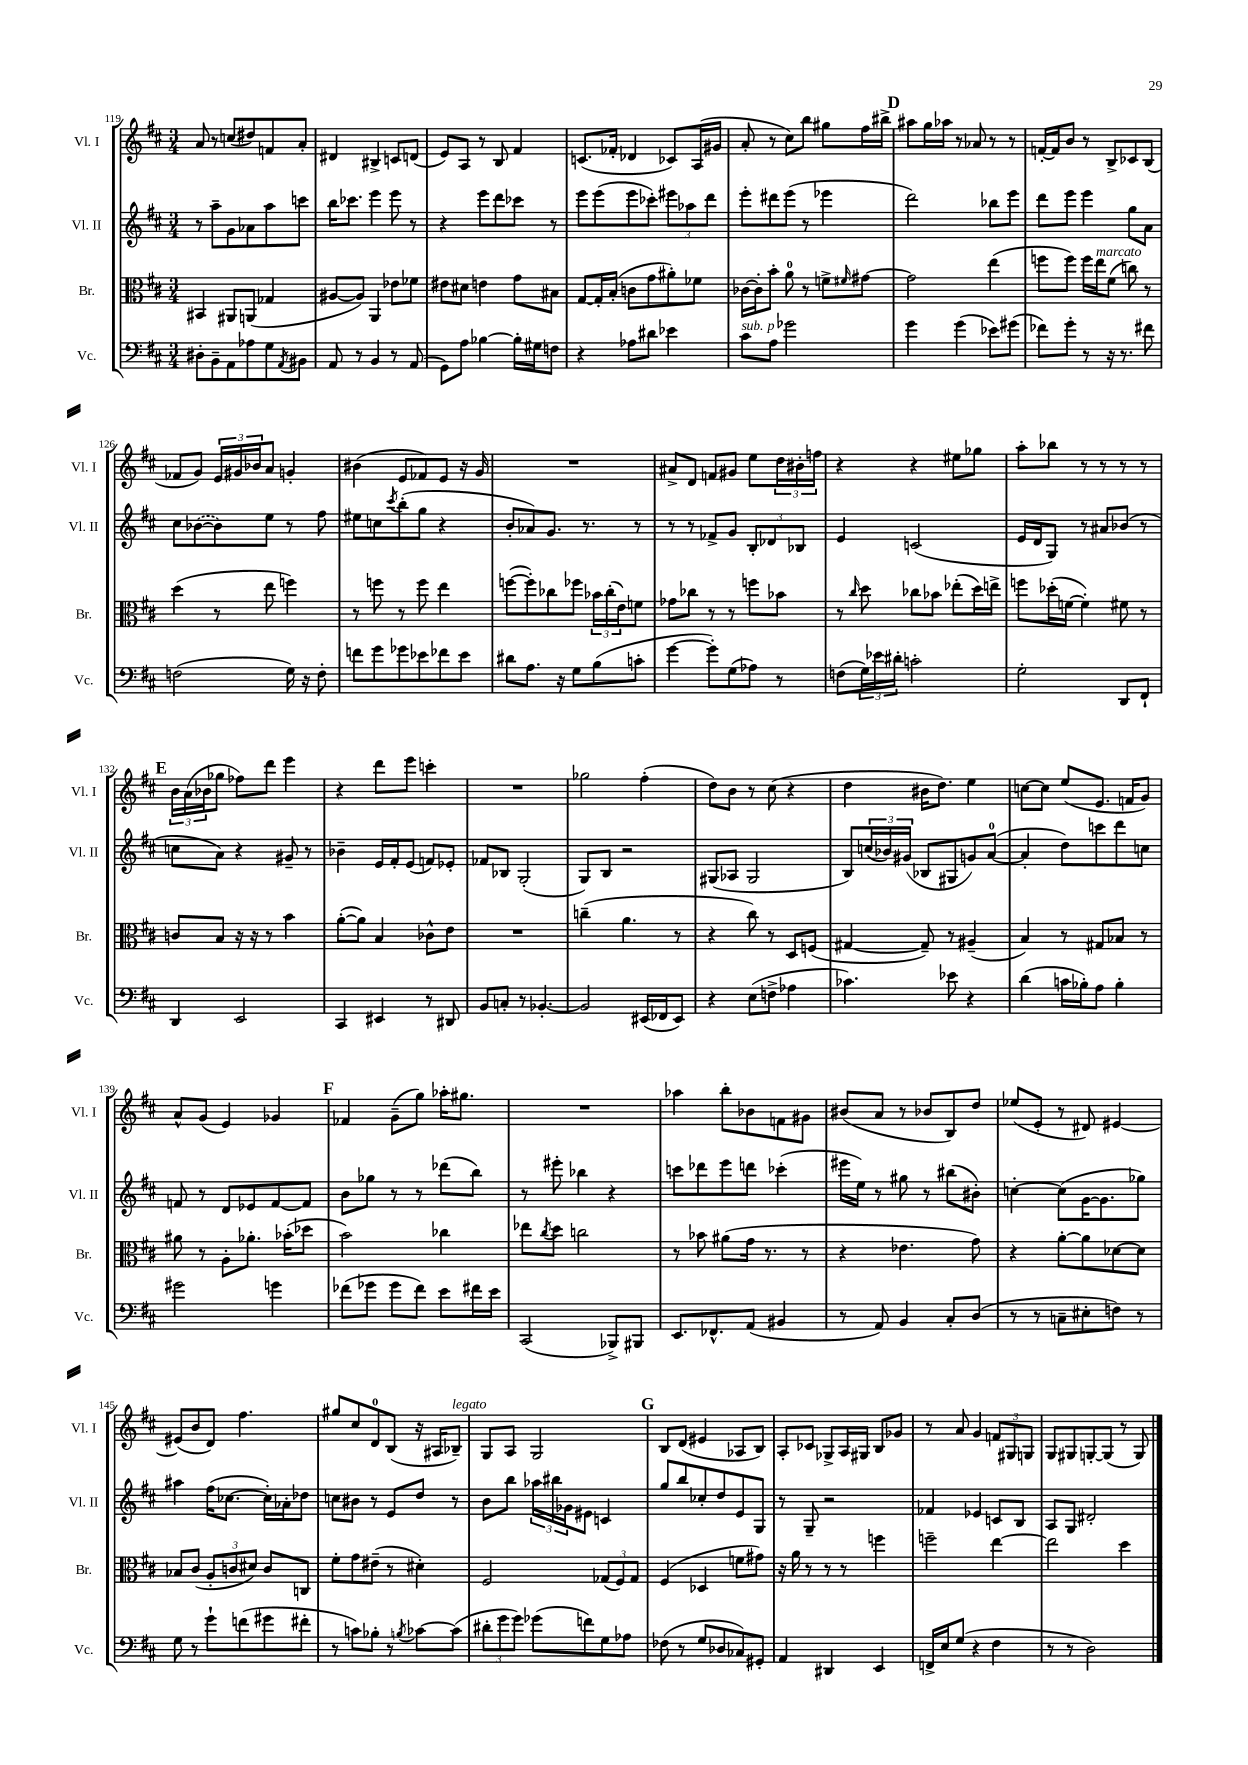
<<
\new StaffGroup <<
\new Staff = "s0" \with { instrumentName = "Vl. I" shortInstrumentName = "Vl. I" } {
    \clef treble \key d \major \numericTimeSignature \time 3/4
    a'8 r8 c''8( dis''8) f'8 a'8-. |
    dis'4 bis4-> c'8 d'8( |
    e'8) a8 r8 b8 fis'4 |
    c'8.( fes'16-. des'4 ces'8) a16( gis'16 |
    a'8-. r8 cis''8) b''8 gis''8 fis''16 bis''16-> |
    \mark \markup { \bold "D" } ais''8 g''16 aes''16 r8 aes'8 r8 r8 |
    f'16~-. f'16 b'8 r8 b8-> ces'8 b8( |
    fes'8 g'8) \tuplet 3/2 { e'16 gis'16 bes'16 } a'8 g'4-. |
    bis'4( e'8 fes'8) e'8 r16 g'16 |
    R2. |
    ais'8-> d'8 f'8 gis'8 e''8 \tuplet 3/2 { d''16 bis'16-. f''16 } |
    r4 r4 eis''8 ges''8 |
    a''8-. bes''8 r8 r8 r8 r8 |
    \mark \markup { \bold "E" } \tuplet 3/2 { b'16 a'16( bes'16 } ges''8 fes''8) d'''8 e'''4 |
    r4 d'''8 e'''8 c'''4-. |
    R2. |
    ges''2 fis''4-.( |
    d''8) b'8 r8 cis''8( r4 |
    d''4 bis'16 d''8.) e''4 |
    c''8~ c''8 e''8( e'8. f'16 g'8) |
    a'8-^ g'8( e'4) ges'4 |
    \mark \markup { \bold "F" } fes'4 g'8--( g''8) aes''16-. gis''8. |
    R2. |
    aes''4 b''8-. bes'8 f'8 gis'8 |
    bis'8( a'8 r8 bes'8 b8) d''8 |
    ees''8( e'8-. r8 dis'8) eis'4~ |
    eis'8( b'8 d'8) fis''4. |
    gis''8 cis''8 d'8-0 b8( r16 ais16 bes8--^\markup { \italic "legato" }) |
    g8 a8 g2 |
    \mark \markup { \bold "G" } b8 d'8( eis'4 aes8 b8) |
    a8-. ces'8 ges8-> a16 gis16 b8 ges'8 |
    r8 a'8 g'4 \tuplet 3/2 { f'8 gis8 g8 } |
    g8 gis8 g8~-. g8( r8 g8) \bar "|." |
}
\new Staff = "s1" \with { instrumentName = "Vl. II" shortInstrumentName = "Vl. II" } {
    \clef treble \key d \major \numericTimeSignature \time 3/4
    r8 a''8-- g'8 aes'8 a''8 c'''8 |
    b''16 ces'''8. e'''4 e'''8 r8 |
    r4 e'''8 d'''8 ces'''8 r8 |
    e'''8 e'''8( e'''8 ces'''8-.) \tuplet 3/2 { eis'''8 aes''8 d'''8 } |
    e'''8-. dis'''8 e'''8( r8 ees'''4 |
    \mark \markup { \bold "D" } d'''2) bes''8 e'''8 |
    d'''8 e'''8 e'''4 g''8 a'8 |
    cis''8 \once \slurDashed bes'8~( bes'8) e''8 r8 fis''8 |
    eis''8 c''8 \acciaccatura { cis'''8 } b''8-.( g''8 r4 |
    b'8-. aes'8) g'8. r8. r8 |
    r8 r8 fes'8-> g'8 \tuplet 3/2 { b8-. des'8 bes8 } |
    e'4 c'2( |
    e'16 d'16 g8) r8 ais'8 bes'8( r8 |
    \mark \markup { \bold "E" } c''8 a'8) r4 gis'8-- r8 |
    bes'4-- e'16 fis'16-. e'8( f'8) ees'8-. |
    fes'8 bes8 g2-.( |
    g8) b8 r2 |
    gis8( aes8 gis2 |
    b8) \tuplet 3/2 { c''16( bes'16) gis'16( } bes8 gis8 g'8) a'8-0~( |
    a'4-. d''8) c'''8 d'''8 c''8 |
    f'8 r8 d'8 ees'8 f'8~ f'8 |
    \mark \markup { \bold "F" } b'8 ges''8 r8 r8 des'''8( b''8) |
    r8 eis'''8-. bes''4 r4 |
    c'''8 des'''8 e'''8 d'''8 ces'''4-.( |
    eis'''16 e''16) r8 gis''8 r8 bis''8( bis'8-.) |
    c''4~-. c''8( g'16~ g'8. ges''8) |
    ais''4 fis''16( ces''8.~ ces''16-.) aes'16-. des''8 |
    c''8 bis'8 r8 e'8 d''8 r8 |
    b'8 b''8 \tuplet 3/2 { aes''16 bis''16 ges'16 } eis'8 c'4 |
    \mark \markup { \bold "G" } g''8 b''8 ces''8-. d''8 e'8 g8 |
    r8 g8-- r2 |
    fes'4 ees'4 c'8 b8 |
    a8 g8 dis'2-. \bar "|." |
}
\new Staff = "s2" \with { instrumentName = "Br." shortInstrumentName = "Br." } {
    \clef alto \key d \major \numericTimeSignature \time 3/4
    bis,4 ais,8 a,8( ges4 |
    ais8~ ais8) a,4 ees'8 fes'8 |
    eis'8 dis'8 e'4 g'8 bis8 |
    g8~ g16-. b16-.( c'8 g'8 ais'8-.) fes'8 |
    ces'16~ ces'16-. b'8-. a'8-0 r8 f'8-> \grace { fis'16 } gis'8~ |
    \mark \markup { \bold "D" } gis'2 e''4( |
    f''8 f''8) f''16 e''16^\markup { \italic "marcato" } fis'8( c''8) r8 |
    d''4( r8 e''8 f''4) |
    r8 f''8 r8 f''8 e''4 |
    f''8~( f''8-.) ces''8 fes''8 \tuplet 3/2 { bes'16 ces''16-.( e'16) } f'8 |
    ges'8 ces''8 r8 r8 f''8 bes'8 |
    r8 \grace { cis''16 } d''8 ces''8 bes'8 ees''8-.( d''16) e''16-> |
    f''8 des''16-.( f'16~ f'4-.) fis'8 r8 |
    \mark \markup { \bold "E" } c'8 b8 r16 r16 r8 b'4 |
    a'8~-.( a'8) b4 ces'8-^ e'8 |
    R2. |
    c''4--( a'4. r8 |
    r4 cis''8) r8 d8 f8( |
    gis4~ gis8--) r8 ais4--( |
    b4) r8 gis8 bes8 r8 |
    ais'8 r8 a8-. aes'8.-. bes'16-.( des''8 |
    \mark \markup { \bold "F" } b'2) ces''4 |
    ees''8 \acciaccatura { cis''8 } d''8 c''2 |
    r8 bes'8 ais'8( g'16 r8. r8 |
    r4 ees'4. g'8) |
    r4 a'8~-. a'8 des'8~ des'8 |
    bes8 cis'8( \tuplet 3/2 { a8-. c'8 dis'8) } c'8 c8 |
    fis'8-. g'8 eis'8--( r8 dis'4-.) |
    fis2 \tuplet 3/2 { ges8( fis8) ges8 } |
    \mark \markup { \bold "G" } fis4( des4 f'8 gis'8) |
    r16 a'16 r8 r8 r8 f''4 |
    f''2-- e''4~ |
    e''2 d''4 \bar "|." |
}
\new Staff = "s3" \with { instrumentName = "Vc." shortInstrumentName = "Vc." } {
    \clef bass \key d \major \numericTimeSignature \time 3/4
    dis8-. b,8-- a,8 aes8 g8 \acciaccatura { a,8 } bis,8 |
    a,8 r8 b,4 r8 a,8( |
    g,8) a8 bes4~ bes16-. gis16 f8 |
    r4 aes8 dis'8 ees'4 |
    cis'8^\markup { \italic "sub. p" } a8 ges'2 |
    \mark \markup { \bold "D" } g'4 g'4( ees'8) gis'8( |
    fes'8) g'8-. r8 r16 r8. fis'8 |
    f2( g16) r16 f8-. |
    f'8 g'8 ges'8 ees'8 fes'8 ees'8 |
    dis'8 a8. r16 g8 b8( c'8-. |
    g'4~ g'8-.) g8( aes8) r8 |
    f8( \tuplet 3/2 { g16) ees'16 dis'16-. } c'2-. |
    g2-. d,8 fis,8-! |
    \mark \markup { \bold "E" } d,4 e,2 |
    cis,4 eis,4 r8 dis,8 |
    b,8 c8-. r8 bes,4.~-. |
    bes,2 eis,16( fes,16 eis,8) |
    r4 e8( f8-> aes4 |
    ces'4.) ees'8 r4 |
    d'4( c'16 bes16-.) a8 bes4-. |
    gis'2 g'4 |
    \mark \markup { \bold "F" } fes'8( ges'8 ges'8 fes'8) e'8 fis'16 e'16 |
    cis,2( bes,,8->) bis,,8 |
    e,8. fes,8.-^ a,8( bis,4 |
    r8 a,8) b,4 cis8-. d8( |
    r8 r8 c8-- eis8-. f8) r8 |
    g8 r8 g'8-! f'8( gis'8 fis'8-. |
    r8 c'8) bes8-. r8 \acciaccatura { b8 } ces'8~ ces'8( |
    \tuplet 3/2 { dis'8-. g'8 g'8) } ges'8( f'8) g8 aes8 |
    \mark \markup { \bold "G" } fes8( r8 g8 des8 ces8) gis,8-. |
    a,4 dis,4 e,4 |
    f,16-> e16 g8( r4 fis4 |
    r8 r8 d2) \bar "|." |
}
>>
>>
\layout { \context { \Score currentBarNumber = #119 } }
